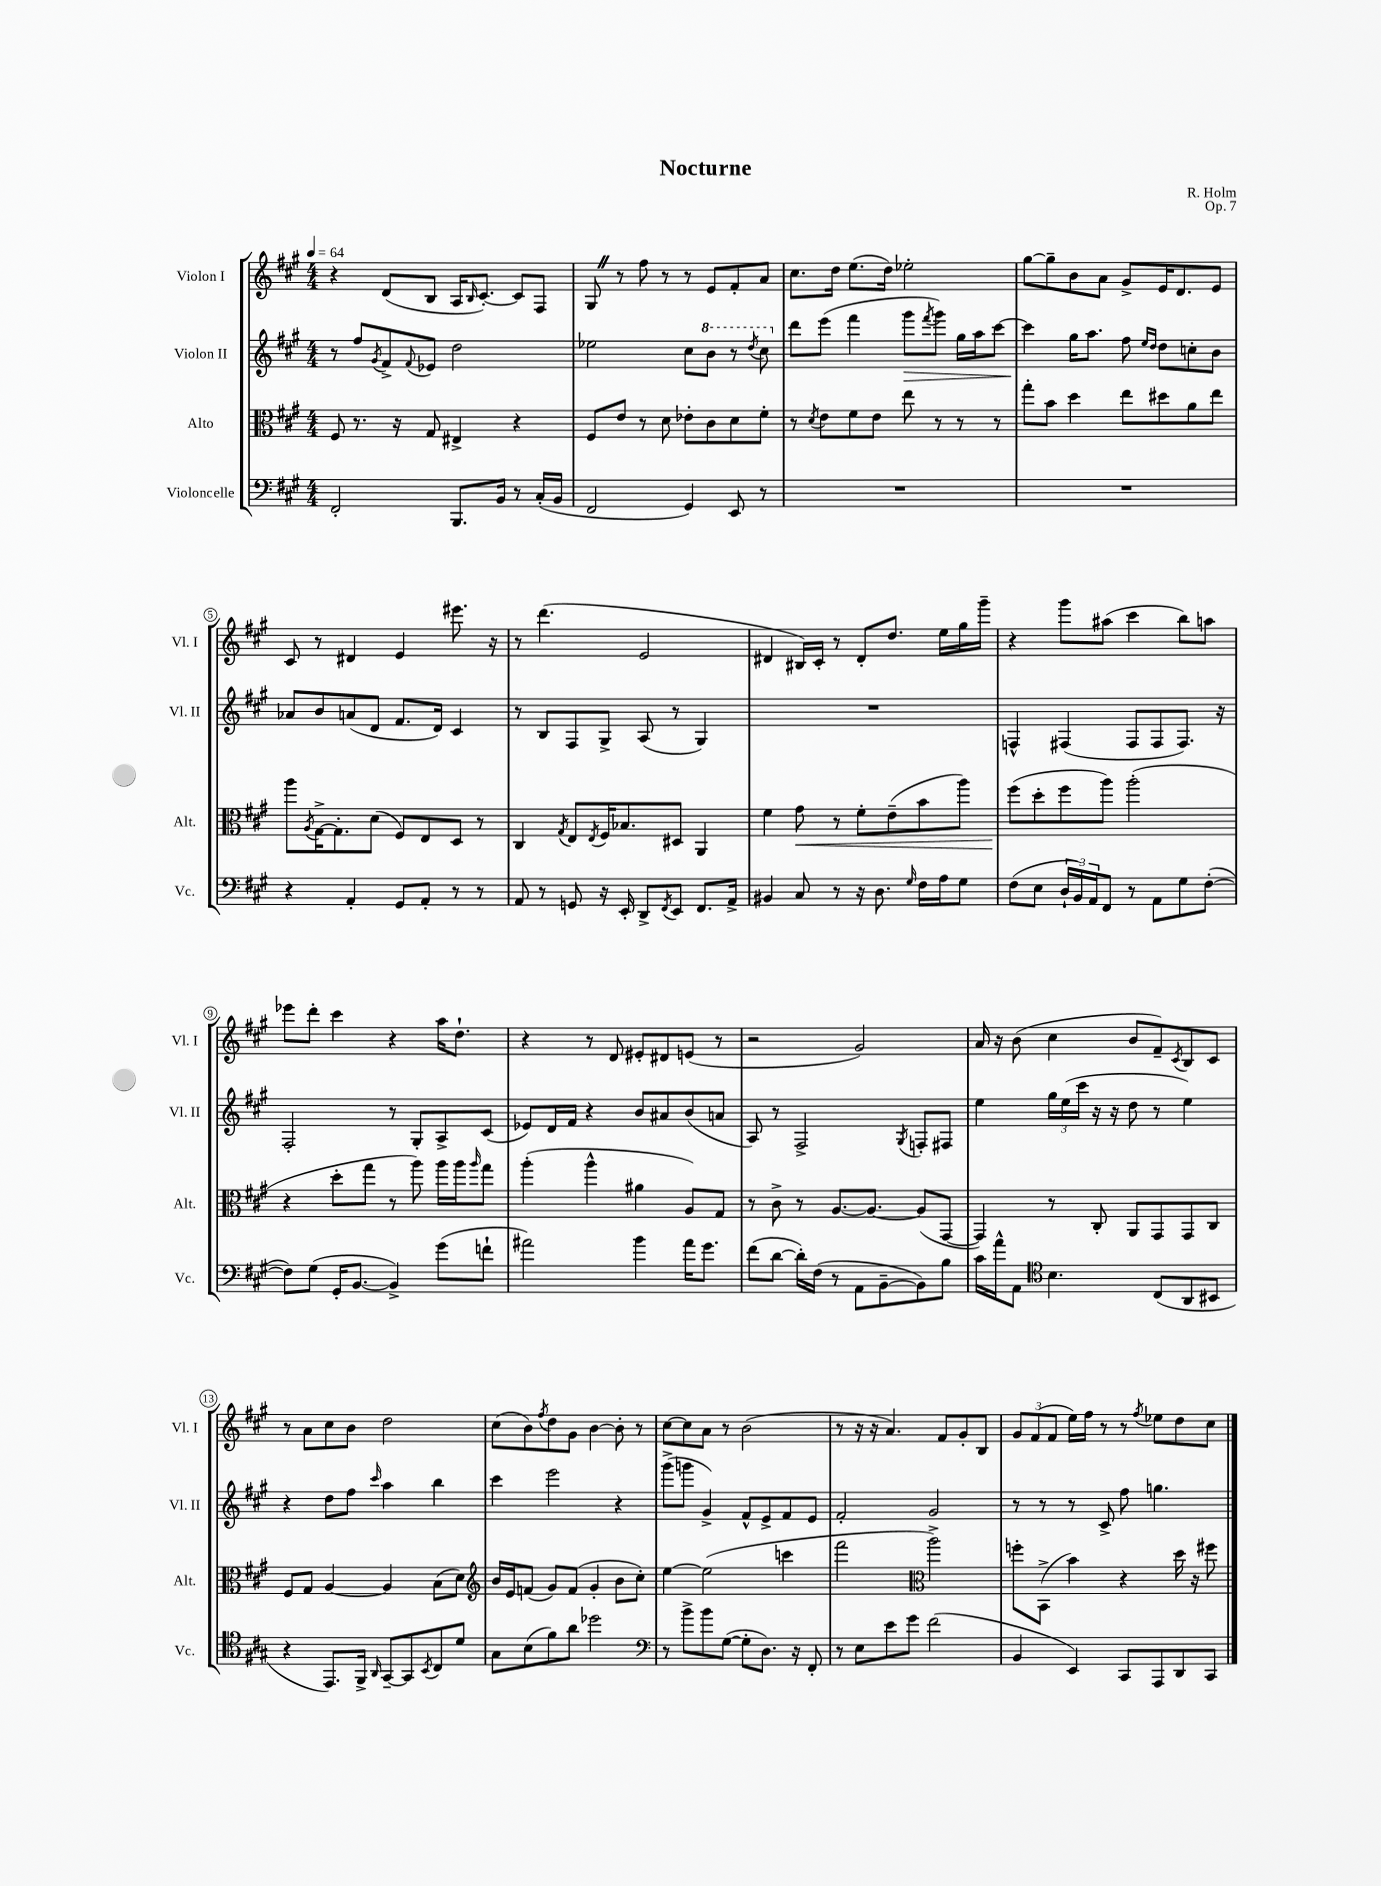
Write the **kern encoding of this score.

**kern	**kern	**dynam	**kern	**dynam	**kern
*part4	*part3	*part3	*part2	*part2	*part1
*staff4	*staff3	*staff3	*staff2	*staff2	*staff1
*I"Violoncelle	*I"Alto	*	*I"Violon II	*	*I"Violon I
*I'Vc.	*I'Alt.	*	*I'Vl. II	*	*I'Vl. I
*clefF4	*clefC3	*	*clefG2	*	*clefG2
*k[f#c#g#]	*k[f#c#g#]	*	*k[f#c#g#]	*	*k[f#c#g#]
*M4/4	*M4/4	*	*M4/4	*	*M4/4
*MM64	*MM64	*	*MM64	*	*MM64
=1	=1	=1	=1	=1	=1
2FF#'/	8F#/	.	8r	.	4r
.	8.r	.	8ff#/L	.	.
.	.	.	8qg#/	.	.
.	.	.	8f#^/	.	(8d/L
.	16r	.	.	.	.
.	.	.	8qqf#/	.	.
.	8G#/	.	8e-X/J	.	8B/J
8.BBB/L	4E#X^/	.	2dd\	.	16A/KL
.	.	.	.	.	16qqB/
.	.	.	.	.	[8.c#'/J)
16BB/Jk	.	.	.	.	.
8r	4r	.	.	.	8c#/L]
(16C#'/LL	.	.	.	.	8F#/J
16BB/JJ	.	.	.	.	.
=2	=2	=2	=2	=2	=2
2FF#/	8F#/L	.	2ee-X\	.	8G#Z/
.	8e/J	.	.	.	8r
.	8r	.	.	.	8ff#\
.	8d\	.	.	.	8r
4GG#/)	8e-X'\L	.	8cc#\L	.	8r
*	*	*	*8va	*	*
.	8c#\	.	8bb\J	.	8e/L
8EE/	8d\	.	8r	.	8f#'/
.	.	.	8qddd/	.	.
8r	8f#'\J	.	8ccc#\	.	8a/J
=3	=3	=3	=3	=3	=3
*	*	*	*X8va	*	*
1r	8r	.	8ddd\L	.	8.cc#\L
.	8qd/	.	.	.	.
.	8e\L	.	(8eee\J	.	.
.	.	.	.	.	16dd\Jk
.	8f#\	.	4fff#\	.	(8.ee\L
.	8e\J	.	.	.	.
.	.	.	.	.	16dd\Jk)
!	!	!	!	!LO:HP:b	!
.	8ee\	.	8ggg#\L	>	2ee-X'\
.	.	.	8qfff#/	.	.
.	8r	.	8ggg#\J)	.	.
.	8r	.	16gg#\LL	.	.
.	.	.	16aa\J	.	.
.	8r	.	[8ccc#\J	.	.
=4	=4	=4	=4	=4	=4
1r	8gg#'\L	.	4ccc#\]	.	[8gg#\L
.	8b\J	.	.	.	8gg#~\]
.	4dd\	.	16gg#\KL	]	8b\
.	.	.	8.aa\J	.	.
.	.	.	.	.	8a\J
.	8ee\L	.	8ff#\	.	8g#^/L
.	.	.	16qqee/LL	.	.
.	.	.	16qqdd/JJ	.	.
.	8dd#X\	.	8dd\L	.	16e/K
.	.	.	.	.	8.d/
.	8a\	.	8ccn'\	.	.
.	8ee\J	.	8b\J	.	8e/J
!!LO:LB:g=z
=5	=5	=5	=5	=5	=5
4r	8aa\L	.	8a-X/L	.	8c#/
.	8qA/	.	.	.	.
.	[16G#^\K	.	8b/	.	8r
.	8.G#'\]	.	.	.	.
4AA'/	.	.	(8an/	.	4d#X/
.	(8d\J	.	8d/J	.	.
8GG#/L	8F#/L)	.	8.f#/L	.	4e/
8AA'/J	8E/	.	.	.	.
.	.	.	16d/Jk)	.	.
8r	8D/J	.	4c#/	.	8.eee#X\
8r	8r	.	.	.	.
.	.	.	.	.	16r
=6	=6	=6	=6	=6	=6
8AA/	4C#/	.	8r	.	8r
8r	.	.	8B/L	.	(4.ddd\
.	8qG#/	.	.	.	.
8GGn/	8E/L	.	8F#/	.	.
.	8qE/	.	.	.	.
16r	16F#/K	.	8G#^/J	.	.
16EE'/	8.B-X/	.	.	.	.
8DD^/L	.	.	(8A/	.	2e/
8qFF#/	.	.	.	.	.
8EE/J	8D#X/J	.	8r	.	.
8.FF#/L	4AA/	.	4G#/)	.	.
16AA^/Jk	.	.	.	.	.
=7	=7	=7	=7	=7	=7
4BB#X/	4f#\	.	1r	.	4d#X/
!	!	!LO:HP:b	!	!	!
8C#/	8g#\	<	.	.	16B#X/LL)
.	.	.	.	.	16c#'/JJ
8r	8r	.	.	.	8r
16r	8f#'\L	.	.	.	8d#'/L
8.D\	.	.	.	.	.
.	(8e~\	.	.	.	8.dd/J
16qqG#/	.	.	.	.	.
16F#\LL	8b\	.	.	.	.
16A\J	.	.	.	.	16ee\LL
8G#\J	8aa\J)	.	.	.	16gg#\
.	.	.	.	.	16ggg#~\JJ
=8	=8	=8	=8	=8	=8
(8F#\L	(8ff#\L	.	4Fn^^/	.	4r
8E\J	8dd'\	[	.	.	.
24D`/LL	8ff#\	.	(4F#X/	.	8ggg#\L
24BB/)	.	.	.	.	.
24AA/J	.	.	.	.	.
8FF#/J	8aa\J)	.	.	.	(8aa#X\J
8r	(2aa'\	.	8F#/L	.	4ccc#\
8AA\L	.	.	8F#/	.	.
8G#\	.	.	8.F#/J)	.	8bb\L)
([8F#'\J	.	.	.	.	8aan\J
.	.	.	16r	.	.
!!LO:LB:g=z
=9	=9	=9	=9	=9	=9
8F#\L])	4r	.	2F#'/	.	8eee-X\L
(8G#\J	.	.	.	.	8ddd'\J
16GG#'/KL	8dd'\L	.	.	.	4ccc#\
[8.BB/J	.	.	.	.	.
.	8gg#\J	.	.	.	.
4BB^/])	8r	.	8r	.	4r
.	8aa\)	.	8G#'/L	.	.
(8g#\L	16aa\LL	.	8A^/	.	16aa\KL
.	16aa\J	.	.	.	8.dd`\J
.	16qqaa/	.	.	.	.
8fn`\J	8gg#\J	.	(8c#/J	.	.
=10	=10	=10	=10	=10	=10
2a#X\)	(4aa'\	.	8e-X/L)	.	4r
.	.	.	16d/L	.	.
.	.	.	16f#/JJ	.	.
.	4aa^^\	.	4r	.	8r
.	.	.	.	.	8d/
4b\	4a#X\	.	8b/L	.	8e#X'/L
.	.	.	8a#X/	.	8d#X/
16a#\KL	8A/L)	.	(8b/	.	(8en/J
8.g#\J	.	.	.	.	.
.	8G#/J	.	8an/J	.	8r
=11	=11	=11	=11	=11	=11
(8f#\L	8r	.	8A/)	.	2r
[8d\J	8c#^\	.	8r	.	.
16d'\LL])	8r	.	2F#^/	.	.
(16F#\JJ	.	.	.	.	.
8r	[8.A/L	.	.	.	.
8AA\L	.	.	.	.	2g#/)
.	8.A/J_	.	.	.	.
[8BB~\	.	.	.	.	.
.	.	.	8qG#/	.	.
8BB\])	(8A/L]	.	8Fn'/L	.	.
8B\J	[8GG#/J	.	8F#X/J	.	.
=12	=12	=12	=12	=12	=12
16c#\LL	4GG#/])	.	4ee\	.	16a/
16a^^\J	.	.	.	.	16r
8AA\J	.	.	.	.	(8b\
*clefC4	*	*	*	*	*
4.B\	8r	.	24gg#\LL	.	4cc#\
.	.	.	(24ee\	.	.
.	.	.	24ccc#\JJ	.	.
.	8C#'/	.	16r	.	.
.	.	.	16r	.	.
.	8AA/L	.	8dd\	.	8b/L
(8C#/L	8GG#/	.	8r	.	8f#~/)
.	.	.	.	.	8qc#/
8AA/	8GG#/	.	4ee\)	.	8B/
8BB#X/J	8C#/J	.	.	.	8c#/J
!!LO:LB:g=z
=13	=13	=13	=13	=13	=13
4r	8F#/L	.	4r	.	8r
.	8G#/J	.	.	.	8a\L
8.EE/L)	[4A/	.	8dd\L	.	8cc#\
.	.	.	8ff#\J	.	8b\J
16FF#^/Jk	.	.	.	.	.
16qqAA/	.	.	16qqccc#/	.	.
[8GG#~/L	4A/]	.	4aa\	.	2dd\
8GG#/]	.	.	.	.	.
8qBB/	.	.	.	.	.
8C#/	(8B\L	.	4bb\	.	.
8d/J	8d\J)	.	.	.	.
=14	=14	=14	=14	=14	=14
*	*clefG2	*	*	*	*
8G#\L	16b/LL	.	4ccc#\	.	(8cc#\L
.	16e/J	.	.	.	.
(8B\	(8fn/J	.	.	.	8b\)
.	.	.	.	.	8qff#/
8f#\)	8g#/L)	.	2eee\	.	8dd\
8a\J	(8f/J	.	.	.	8g#\J
2dd-X\	4g#'/	.	.	.	[4b\
.	8b\L	.	4r	.	8b'\]
.	8cc#'\J)	.	.	.	8r
=15	=15	=15	=15	=15	=15
*clefF4	*	*	*	*	*
8r	[4ee\	.	(8ggg#^\L	.	[8cc#\L
8b^\L	.	.	8gggn\J	.	8cc#\]
8b\	(2ee\]	.	4g#^/)	.	8a\J
([8G#\J	.	.	.	.	8r
8G#'\L]	.	.	8f#^^/L	.	(2b\
8.D\J)	.	.	8e^/	.	.
.	4cccn\	.	8f#/	.	.
16r	.	.	.	.	.
8FF#'/	.	.	8e/J	.	.
=16	=16	=16	=16	=16	=16
8r	2fff#\	.	2f#'/	.	8r
8E\L	.	.	.	.	16r
.	.	.	.	.	16r
8e\	.	.	.	.	4.a/)
8g#\J	.	.	.	.	.
*	*clefC3	*	*	*	*
(2f#\	2aa^\)	.	2g#/	.	.
.	.	.	.	.	8f#/L
.	.	.	.	.	8g#'/
.	.	.	.	.	8B/J
=17	=17	=17	=17	=17	=17
4BB/	8ffn'\L	.	8r	.	12g#/L
.	.	.	.	.	(12f#/
.	(8BB^\J	.	8r	.	.
.	.	.	.	.	12f#/J
4EE/)	4b\)	.	8r	.	16ee\LL)
.	.	.	.	.	16ff#\JJ
.	.	.	8c#^/	.	8r
8CC#/L	4r	.	8ff#\	.	8r
.	.	.	.	.	8qff#/
8AAA/	.	.	4.ggn\	.	8ee-X\L
8DD/	16dd\	.	.	.	8dd\
.	16r	.	.	.	.
8CC#/J	8ff#X\	.	.	.	8cc#\J
==	==	==	==	==	==
*-	*-	*-	*-	*-	*-
